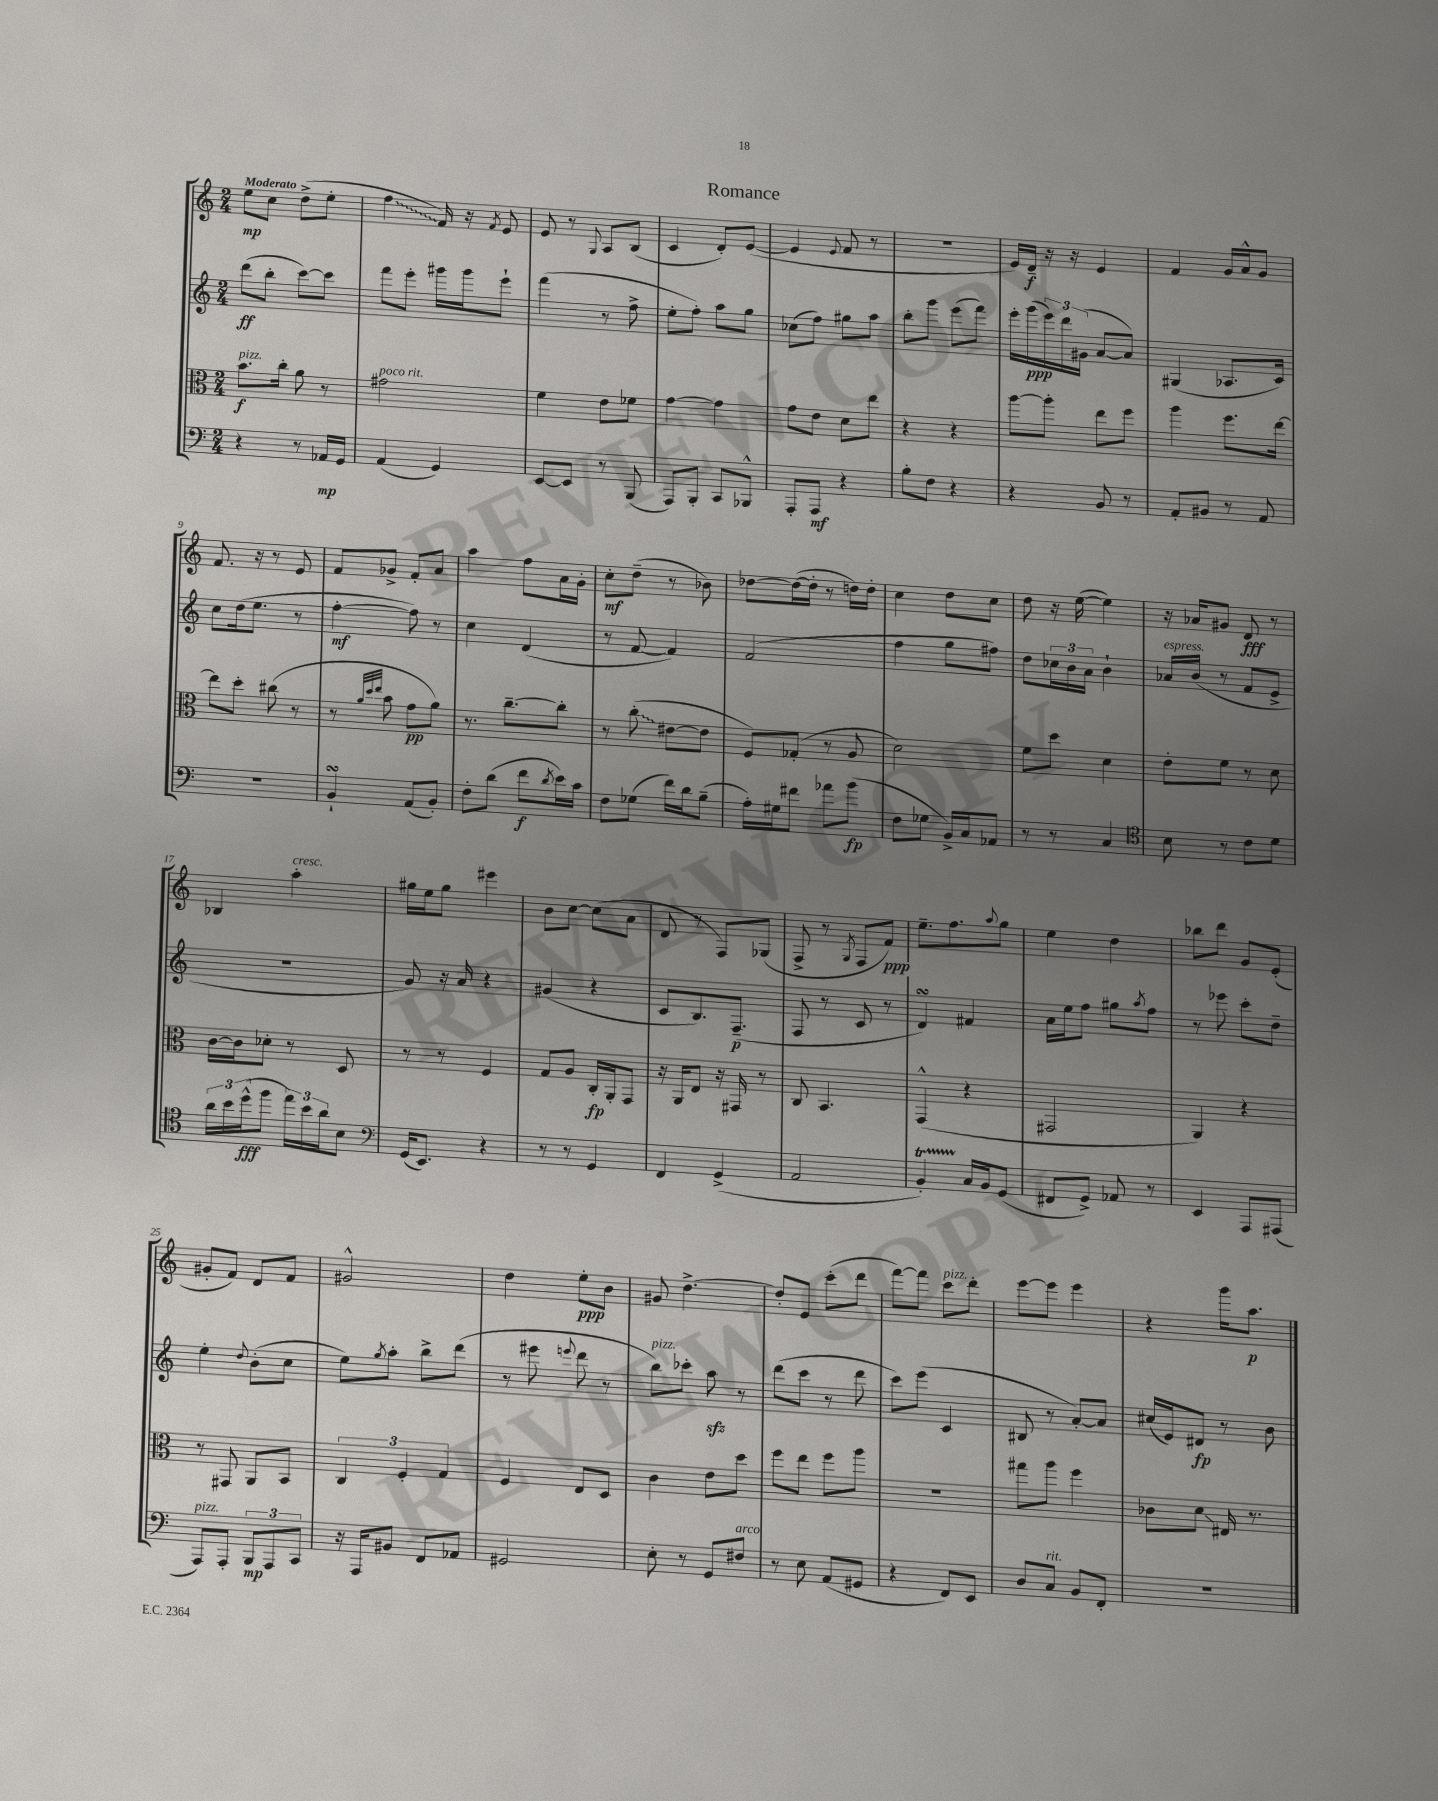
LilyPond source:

\header { title = "Romance" }
<<
\new StaffGroup <<
\new Staff = "s0" {
    \clef treble \key c \major \numericTimeSignature \time 2/4 \tempo "Moderato"
    e''8\mp c''8 d''8->( e''8-. |
    \once \override Glissando.style = #'zigzag f''4\glissando f'16) r16 \acciaccatura { f'8 } e'8 |
    e'8 r8 \appoggiatura { g8 } a8 b8( |
    c'4 d'8-.) e'8~( |
    e'4 \appoggiatura { e'8 } f'8 r8 |
    R2 |
    e'16) d'16--\f r16 r16 e'4 |
    f'4 g'16 a'16-^ g'8 |
    f'8. r16 r8 e'8 |
    f'8 ges'8-> f'8-. a'8 |
    a''4 f''8 a'16 g'16-. |
    c''8-.\mf d''8--( r8 bes'8) |
    des''8~ des''16~( des''16-. r8 d''16) d''16-. |
    c''4 d''8 c''8 |
    d''8 r16 e''16~( e''4) |
    r16 aes'16 gis'8 d'8\fff r8 |
    bes4 a''4-.^\markup { \italic "cresc." } |
    gis''16 e''16 gis''8 eis'''4 |
    b'8 c''8~ c''8( a'8 |
    d'8 r8 f8) ges8( |
    f8-> r8 \acciaccatura { g8 } f8 f'8\ppp) |
    e''8.-- f''8. \appoggiatura { a''8 } g''8 |
    e''4 d''4 |
    bes''8 d'''8 g'8 e'8-.( |
    gis'8-. f'8) d'8 f'8 |
    gis'2-^ |
    d''4 e''8-.\ppp b'8 |
    gis'8 d''4.~-> |
    d''8-. e'8 c'''8-.( d'''8 |
    f'''8~) f'''8 c'''8^\markup { \italic "pizz." } d'''8-. |
    e'''8~ e'''8 e'''4 |
    r4 g'''16 a''8.\p \bar "|." |
}
\new Staff = "s1" {
    \clef treble \key c \major \numericTimeSignature \time 2/4
    d'''8\ff( b''8-. c'''8~) c'''8 |
    f'''8 e'''8-. gis'''16 gis'''16 e'''8-! |
    f'''4( r8 f''8-> |
    e''8-. f''8-.) a''8 g''8 |
    ces''8( f''8) gis''8 a''8 |
    b''8-. g'''8 e'''8( f'''8) |
    e'''16-. g'''16\ppp( \tuplet 3/2 { e'''16) d'''16 gis'16( } a'8~ a'8) |
    gis4( aes8. c'16) |
    c''8 d''16( e''8. r8 |
    f''4~-.\mf f''8) r8 |
    c''4 d'4( |
    r8 f'8~ f'4) |
    f'2( |
    f''4 g''8 fis''8) |
    d''8 \tuplet 3/2 { ces''16 b'16 a'16 } b'4-! |
    aes'16^\markup { \italic "espress." } b'16( r8 f'8 e'8-> |
    R2 |
    g'8) r16 a'16 r4 |
    gis'4( r4 |
    c'8 b8.) f8.--\p( |
    f8 r8 c'8 r8 |
    d'4\turn) fis'4 |
    a'16 e''16 f''8 gis''8 \acciaccatura { a''8 } f''8 |
    r8 ees'''8 c'''8-. d''8-- |
    e''4-. \appoggiatura { d''8 } b'8-.( c''8 |
    e''8) \acciaccatura { g''8 } a''8-. b''8-> d'''8( |
    r8 eis'''8 \appoggiatura { e'''8 } d'''8 r8 |
    b''8^\markup { \italic "pizz." }) ces'''8-. a''8\sfz r8 |
    d'''8( c'''8 r8 d'''8 |
    c'''8) e'''8( c'4 |
    bis8 r8 a'8~-.) a'8 |
    cis''16( e'16) dis'8\fp r8 b'8 \bar "|." |
}
\new Staff = "s2" {
    \clef alto \key c \major \numericTimeSignature \time 2/4
    b'8.\f^\markup { \italic "pizz." } c''16-. a'8 r8 |
    gis'2^\markup { \italic "poco rit." } |
    f'4 e'8 fes'8 |
    g'4~ g'4 |
    g'8 e'8 d'8 e''8 |
    r4 r4 |
    a''8~ a''8-. e''8 f''8 |
    a''4 f''8. e''16~ |
    e''8 d''8-. cis''8( r8 |
    r8 \grace { a'32 d''32 e''32 } b'8 g'8\pp a'8) |
    r8. c''8.~-- c''8-. |
    r8 \once \override Glissando.style = #'zigzag c''8-.\glissando( eis'8~ eis'8 |
    f8) ges8-.( r8 a8 |
    d'2) |
    f'8 d''8 d'4 |
    e'8-. f'8 r8 d'8 |
    c'16~ c'16 des'8-. r8 d8 |
    r8 r8 f4 |
    g8 a8 c16-.\fp a,16-. g,8 |
    r16 a,16 e8 r16 gis,16 r8 |
    c8 b,4. |
    g,4-^( r4 |
    gis,2 |
    a,4) r4 |
    r8 gis,8 a,8 b,8 |
    \tuplet 3/2 { c4 f4-. g4 } |
    f4 e8 d8 |
    c'4 e'8 d''8 |
    f''8 e''8 f''8 a''8 |
    R2 |
    gis''8 a''8 f''4 |
    ces'8 d'8\glissando eis16 r8. \bar "|." |
}
\new Staff = "s3" {
    \clef bass \key c \major \numericTimeSignature \time 2/4
    r4 r8 aes,16\mp g,16 |
    a,4( g,4) |
    e,8~ e,8 r8 b,,8( |
    a,,8) b,,8-. c,8 bes,,8-^ |
    a,,8-. a,,8\mf r4 |
    b8-. f8 r4 |
    r4 b,8 r8 |
    a,8-. bis,8 r8 a,8 |
    R2 |
    b,4-!\turn a,8( b,8-.) |
    f8-. d'8( f'8\f \acciaccatura { d'8 } e'16) c'16 |
    f8 ges8( f'16) d'16 b8--( |
    a16-.) gis16 fis'8 aes'8 b'8\fp( |
    f8 ges8 b,16->) c16 aes,8 |
    r8 r8 c4 |
    \clef tenor b8 r8 c'8 d'8 |
    \tuplet 3/2 { a'16 b'16 d''16-^\fff( } f''8 \tuplet 3/2 { e''16) b'16 a'16 } b8 |
    \clef bass g,16( e,8.) r4 |
    r8 r8 g,4 |
    f,4 g,4->( |
    a,2 |
    b,4-.\startTrillSpan) c16\stopTrillSpan b,16 g,8( |
    fis,8 g,8->) aes,8 r8 |
    e,4 a,,8 ais,,8( |
    a,,8^\markup { \italic "pizz." }) a,,8-. \tuplet 3/2 { b,,8\mp a,,8 c,8 } |
    r16 a,,16 bis,8 f,8 aes,8 |
    gis,2 |
    e8-. r8 g,8 fis8^\markup { \italic "arco" } |
    r8 e8 a,8( gis,8 |
    r4 f,8) e,8 |
    d8 c8^\markup { \italic "rit." } b,8 f,8-. |
    R2 \bar "|." |
}
>>
>>
